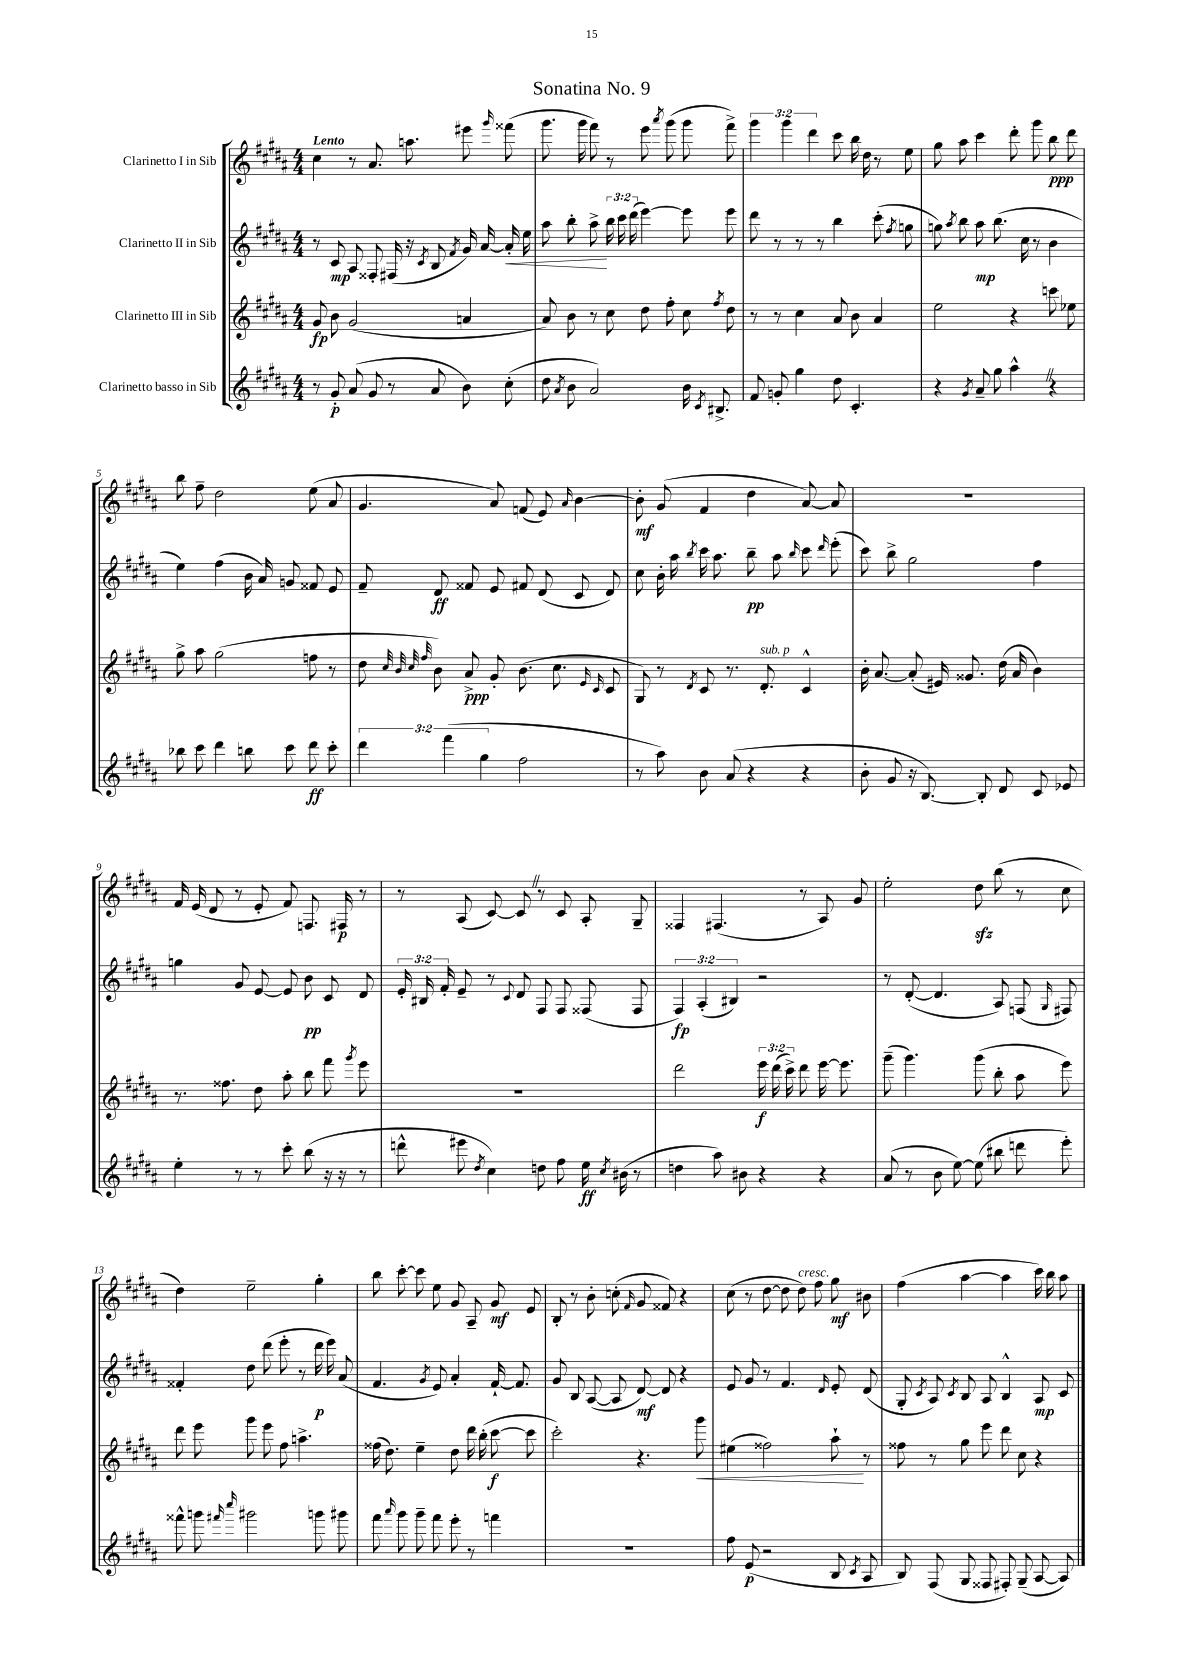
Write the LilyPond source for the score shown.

\header { title = "Sonatina No. 9" }
<<
\new StaffGroup <<
\new Staff = "s0" \with { instrumentName = "Clarinetto I in Sib" } {
    \clef treble \key b \major \numericTimeSignature \time 4/4 \override Staff.TupletNumber.text = #tuplet-number::calc-fraction-text \tempo "Lento"
    \autoBeamOff cis''4 r8 ais'8. a''8. eis'''8 \grace { gis'''16 } fisis'''8( |
    gis'''8. gis'''16 fis'''8) r8 e'''8 \acciaccatura { ais'''8 } gis'''8( gis'''8 fis'''8->) |
    \tuplet 3/2 { gis'''4 gis'''4 dis'''4 } cis'''8 b''16 dis''16 r8 e''8 |
    gis''8 ais''8 cis'''4 dis'''8-. gis'''8 b''8\ppp dis'''8 |
    b''8 fis''8-- dis''2 e''8( ais'8 |
    gis'4. ais'8) f'8( e'8) \grace { ais'16 } b'4~ |
    b'8-.\mf gis'8( fis'4 dis''4 ais'8~) ais'8 |
    R1 |
    fis'16 e'16( dis'8 r8 e'8-. fis'8) f8. fis16\p r8 |
    r8 ais8( cis'8~) cis'8 \once \override BreathingSign.text = \markup { \musicglyph "scripts.caesura.straight" } \breathe r8 cis'8 ais8-. gis8-- |
    fisis4 fis4.( r8 ais8) gis'8 |
    e''2-. dis''8\sfz b''8( r8 cis''8 |
    dis''4) e''2-- gis''4-. |
    b''8 cis'''8~-. cis'''8 e''8 gis'8 ais8-- gis'8\mf e'8 |
    b8-. r8 b'8-. c''8-.( \grace { fis'16 } gis'8 fisis'8) r4 |
    cis''8( r8 dis''8~ dis''8 dis''8^\markup { \italic "cresc." }) fis''8 gis''8\mf bis'8 |
    fis''4( ais''4~ ais''4 cis'''16) b''16 ais''8 \bar "|." |
}
\new Staff = "s1" \with { instrumentName = "Clarinetto II in Sib" } {
    \clef treble \key b \major \numericTimeSignature \time 4/4 \override Staff.TupletNumber.text = #tuplet-number::calc-fraction-text
    \autoBeamOff r8 cis'8\mp ais8 fisis8-. fis16( r16 \acciaccatura { cis'8 } b8 \acciaccatura { fis'8 } gis'16) ais'16~ ais'16-.\< e''16 |
    ais''8 b''8-. ais''8->\! \tuplet 3/2 { b''16 cis'''16 dis'''16( } e'''4~) e'''8 e'''8 |
    dis'''8 r8 r8 r8 b''4 cis'''8-.( \acciaccatura { fis''8 } g''8 |
    g''8) \acciaccatura { ais''8 } b''8 ais''8\mp b''8.( cis''16 r8 b'4 |
    e''4) fis''4( b'16 ais'16) g'8 fisis'8 e'8 |
    fis'8-- dis'8\ff fisis'8 e'8 fis'8 dis'8( cis'8 dis'8) |
    cis''8 b'16-. ais''16 \acciaccatura { b''8 } cis'''16 ais''8. b''8--\pp ais''8 \grace { b''16 } cis'''8 \grace { dis'''16 } e'''8-.( |
    cis'''8) b''8-> gis''2 fis''4 |
    g''4 gis'8 e'8~ e'8 b'8\pp cis'8 dis'8 |
    \tuplet 3/2 { e'16-. bis16 fis'16-. } e'8-- r8 \appoggiatura { cis'8 } dis'8 fis8 fis8 fisis8( fisis8 |
    \tuplet 3/2 { fis4\fp) ais4-.( bis4) } r2 |
    r8 dis'8~-.( dis'4. ais8) f8( \grace { gis16 } fis8) |
    fisis'4-. dis''8 dis'''8( e'''8-. r8 dis'''16\p e'''16) ais'8( |
    fis'4. \acciaccatura { gis'8 } e'8) ais'4-. fis'16~-! fis'8. |
    gis'8 b8 ais8~( ais8 dis'8~\mf) dis'8 r4 |
    e'8 gis'8 r8 fis'4. \grace { dis'16 } e'8-. dis'8( |
    gis8-. \acciaccatura { cis'8 } ais8) \acciaccatura { cis'8 } b8 ais8 b4-^ ais8\mp cis'8 \bar "|." |
}
\new Staff = "s2" \with { instrumentName = "Clarinetto III in Sib" } {
    \clef treble \key b \major \numericTimeSignature \time 4/4 \override Staff.TupletNumber.text = #tuplet-number::calc-fraction-text
    \autoBeamOff gis'8\fp b'8 gis'2( a'4 |
    ais'8) b'8 r8 cis''8 dis''8 fis''8-. cis''8 \acciaccatura { fis''8 } dis''8 |
    r8 r8 cis''4 ais'8 b'8 ais'4 |
    e''2 r4 c'''8 ees''8 |
    gis''8-> ais''8 gis''2( f''8 r8 |
    dis''8 \grace { cis''32 b'32 cis''32 fis''32 } b'8) ais'8->\ppp gis'8-. b'8.( cis''8. \grace { e'16 cis'16 } cis'8 |
    gis8) r8 \acciaccatura { dis'8 } cis'8 r8. dis'8.-.^\markup { \italic "sub. p" } cis'4-^ |
    b'16-. ais'8.~ ais'8-.( eis'16) gisis'8. dis''16( ais'16 b'4) |
    r8. fisis''8. dis''8 ais''8-. b''8 fis'''8 \acciaccatura { gis'''8 } e'''8 |
    R1 |
    dis'''2 \tuplet 3/2 { e'''16\f dis'''16( cis'''16->) } dis'''8 e'''16~ e'''8. |
    gis'''8--( gis'''4.) gis'''8( b''8-. ais''8 e'''8) |
    dis'''8 e'''8 gis'''8 e'''8 fis''8 a''4.-> |
    fisis''16( dis''8.) e''4-- dis''8 dis'''16 b''16-.( cis'''8~\f cis'''8 |
    cis'''2-.) r4. gis'''8\< |
    eis''4( fisis''2) ais''8-!\! r8 |
    fisis''8 r8 gis''8 e'''8 dis'''8 cis''8 r4 \bar "|." |
}
\new Staff = "s3" \with { instrumentName = "Clarinetto basso in Sib" } {
    \clef treble \key b \major \numericTimeSignature \time 4/4 \override Staff.TupletNumber.text = #tuplet-number::calc-fraction-text
    \autoBeamOff r8 gis'8-.\p ais'8( gis'8 r8 ais'8 b'8) cis''8-.( |
    dis''8 \acciaccatura { ais'8 } b'8 ais'2) b'16 \acciaccatura { cis'8 } bis8.-> |
    fis'8 g'8-. gis''4 dis''8 cis'4.-. |
    r4 \acciaccatura { gis'8 } ais'8-- gis''8 ais''4-^ \once \override BreathingSign.text = \markup { \musicglyph "scripts.caesura.straight" } \breathe r4 |
    bes''8 cis'''8 dis'''4 b''8 cis'''8 dis'''8\ff cis'''8-. |
    \tuplet 3/2 { dis'''4 fis'''4( gis''4 } fis''2 |
    r8 ais''8) b'8 ais'8( r4 r4 |
    b'8-. gis'8 r16 b8.~) b8-. dis'8 cis'8 ees'8 |
    e''4-. r8 r8 cis'''8-. b''8( r16 r16 r8 |
    d'''8-^ eis'''8 \acciaccatura { dis''8 } cis''4) d''8 fis''8 e''16\ff \acciaccatura { cis''8 } bis'16( r8 |
    d''4 ais''8) bis'8 r4 r4 |
    ais'8( r8 b'8 e''8~) e''8( bis''8 d'''8 e'''8-.) |
    fisis'''8-^ g'''8 \grace { fis'''16 cis''''16 } gis'''2 g'''8 gis'''8 |
    fis'''8 \grace { ais'''16 } gis'''8 gis'''8-- fis'''8 e'''8-. r8 f'''4 |
    R1 |
    fis''8 e'8\p( r2 b8 \acciaccatura { cis'8 } ais8 |
    b8) fis8( gis8 fisis8 fis8-.) gis8--( ais8~ ais8) \bar "|." |
}
>>
>>
